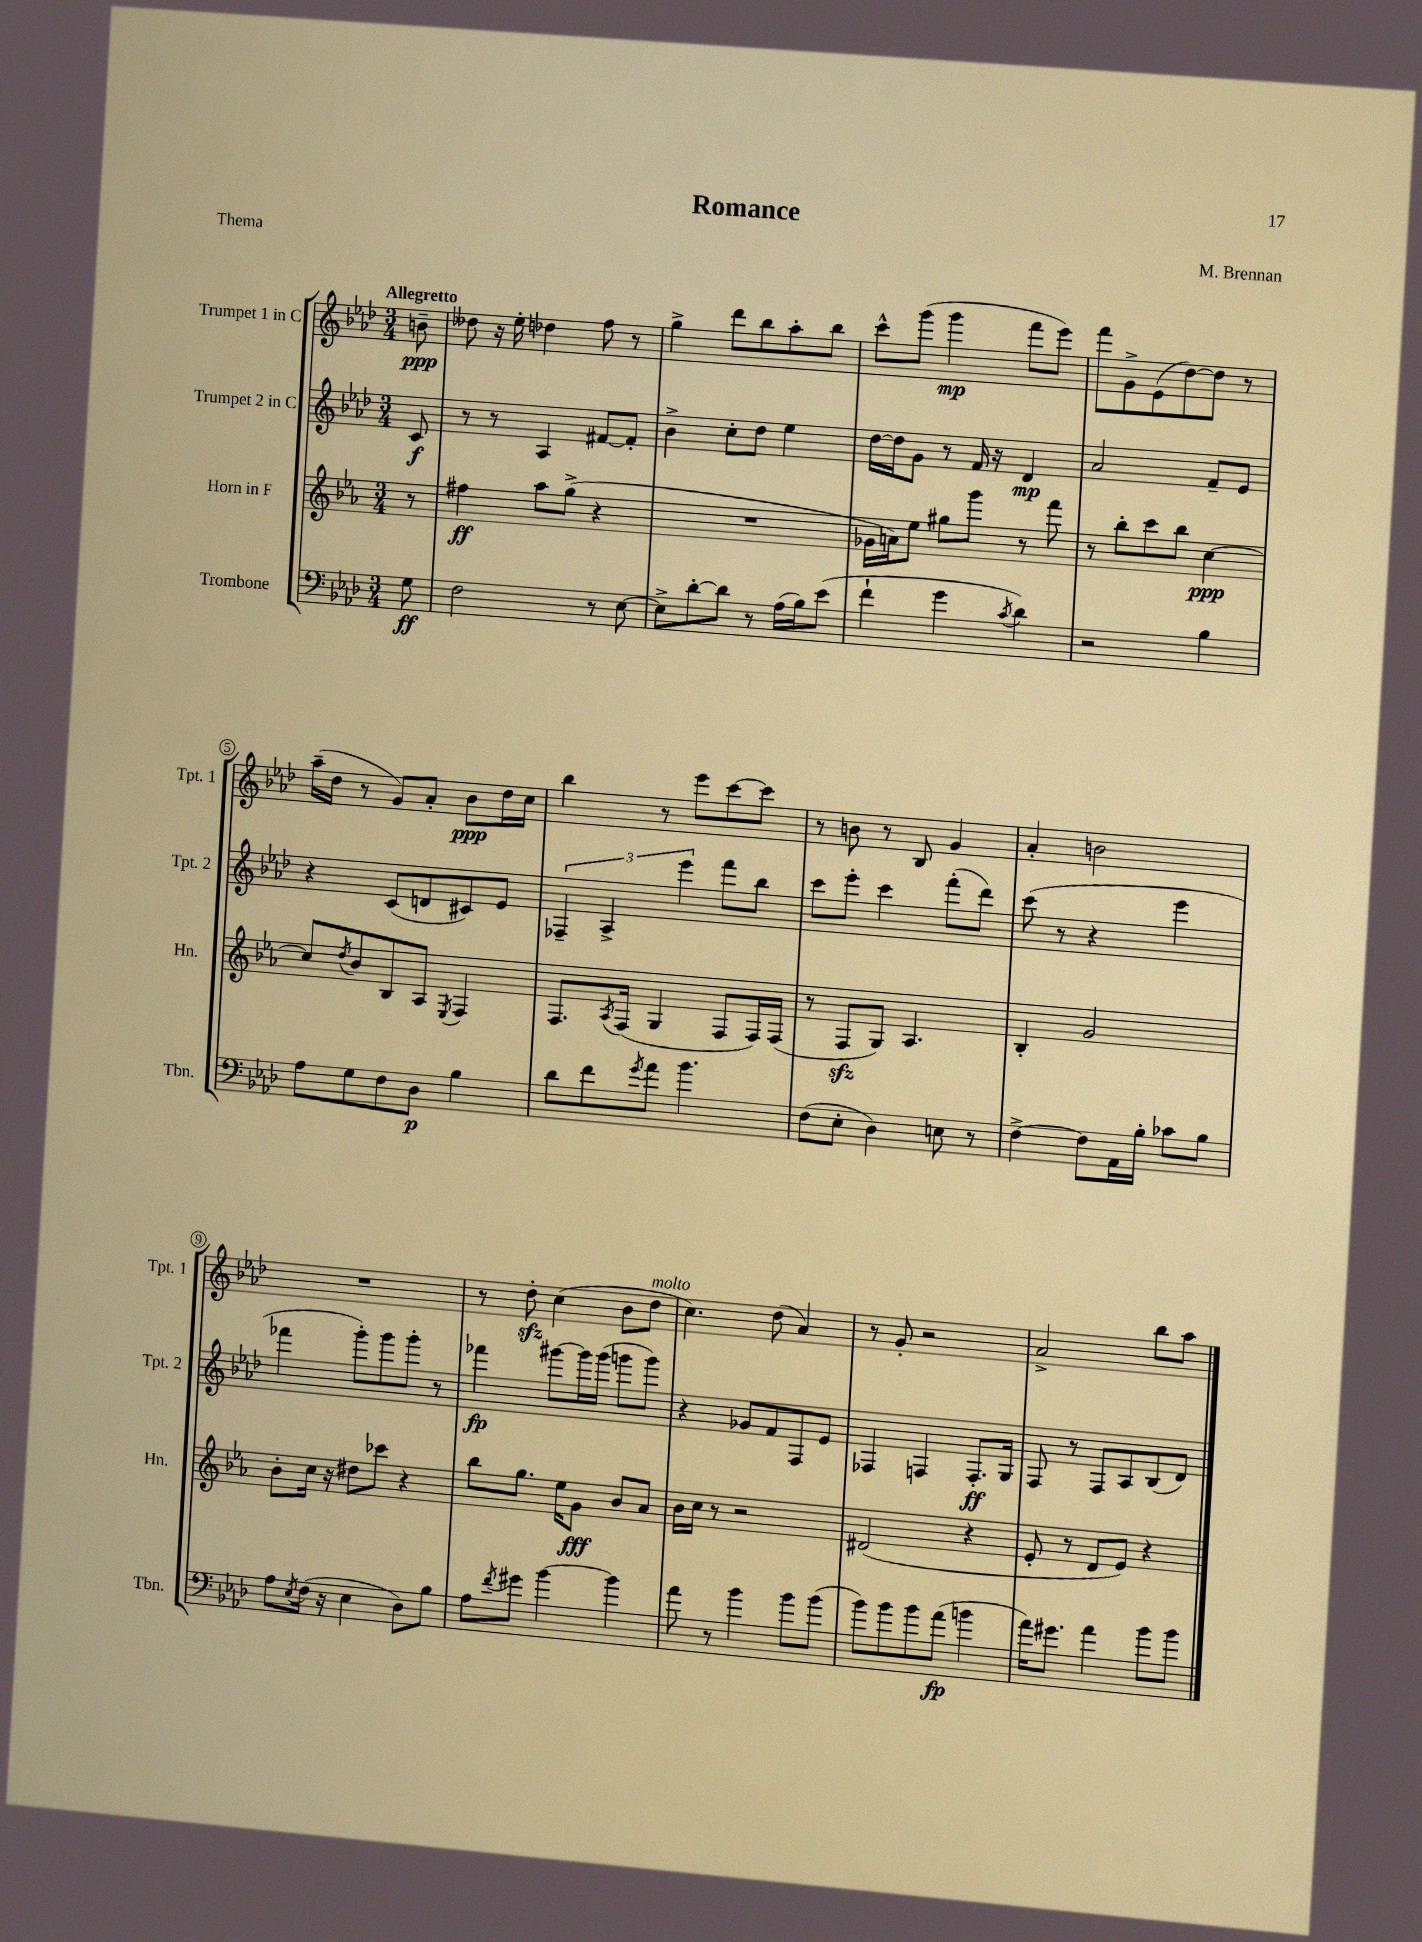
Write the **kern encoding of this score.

**kern	**kern	**kern	**kern
*staff4	*staff3	*staff2	*staff1
*clefF4	*clefG2	*clefG2	*clefG2
*k[b-e-a-d-]	*k[b-e-a-]	*k[b-e-a-d-]	*k[b-e-a-d-]
*M3/4	*M3/4	*M3/4	*M3/4
8G	8r	8c	8b~
=	=	=	=
2F	4ff#	8r	8dd--
.	.	8r	16r
.	.	.	16ee-'
.	8aa-	4A-	4dd-
.	(8gg^	.	.
8r	4r	[8f#	8ff
[8E-	.	8f#']	8r
=	=	=	=
8E-^]	2.r	4b-^	4gg^
[8d-'	.	.	.
8d-]	.	8cc'	8ddd-
8r	.	8dd-	8bb-
(16A-	.	4ee-	8aa-'
16B-)	.	.	.
(8e-	.	.	8bb-
=	=	=	=
4f`	16g-	[16dd-	8ccc^^
.	16a)	16dd-]	.
.	8ee-	8g	(8ggg
4g	8gg#	8r	4ggg
.	8ggg	16f	.
.	.	16r	.
8qc	.	.	.
4d-)	8r	4d-	8fff
.	8fff	.	8eee-)
=	=	=	=
2r	8r	2a-	8fff
.	8bb-'	.	8g^
.	8ccc	.	(8e-
.	8bb-	.	[8dd-)
4B-	[4cc	8f~	8dd-]
.	.	8e-	8r
=	=	=	=
8A-	8cc]	4r	(16aa-~
.	.	.	16dd-
.	8qdd	.	.
8G	8b-	.	8r
8F	8B-	(8c	8g)
8D-	8A-	8d	8a-'
.	8qE-	.	.
4B-	4F	8c#)	8b-
.	.	8e-	16dd-
.	.	.	16cc
=	=	=	=
8d-	8.F	6F-~	4bb-
8f	.	.	.
.	.	6A-^	.
.	8qA-	.	.
.	(16F	.	.
8qg	.	.	.
8a-	4G	.	8r
.	.	6eee-	.
4.b-	.	.	8eee-
.	8F	8fff	[8ccc
.	16F)	8bb-	8ccc]
.	(16F	.	.
=	=	=	=
(8F	8r	8ccc	8r
8E-'	8F	8eee-'	8b
4D-)	8G)	4ccc	8r
.	4.A-	.	8B-
8E	.	(8fff'	4g
8r	.	8ddd-)	.
=	=	=	=
[4F^	4B-'	(8ccc	4a-'
.	.	8r	.
8F]	2g	4r	2b
16AA-	.	.	.
16B-'	.	.	.
8c-	.	4eee-	.
8B-	.	.	.
=	=	=	=
8A-	8b-'	4fff-	2.r
8qE-	.	.	.
(16F	16cc	.	.
16r	16r	.	.
4E-	8dd#	8ggg')	.
.	8ccc-	8ggg	.
8D-)	4r	8ggg'	.
8B-	.	8r	.
=	=	=	=
8A-	8bb-	4fff-	8r
8qf	.	.	.
8g#	8.gg	.	8dd-'
[4b-	.	[8ggg#	(4cc
.	16ee-	.	.
.	8g	16ggg#]	.
.	.	(16ggg#	.
4b-]	8b-	8ggg	8b-
.	8a-	8ggg)	8dd-
=	=	=	=
8a-	16b-	4r	4.cc)
.	16cc	.	.
8r	8r	.	.
4b-	2r	8g-	.
.	.	8f	(8dd-
8b-	.	8F	4a-)
(8b-	.	8e-	.
=	=	=	=
8b-)	(2d#	4F-	8r
8b-	.	.	8g'
8b-	.	4F	2r
(8a-	.	.	.
4b	4r	8.F'	.
.	.	16G	.
=	=	=	=
16a-)	8e-'	8F	2a-^
8.g#	.	.	.
.	8r	8r	.
4a-	8d	8F	.
.	8e-)	8A-	.
8b-	4r	(8B-	8bb-
8b-	.	8d-)	8aa-
==	==	==	==
*-	*-	*-	*-
